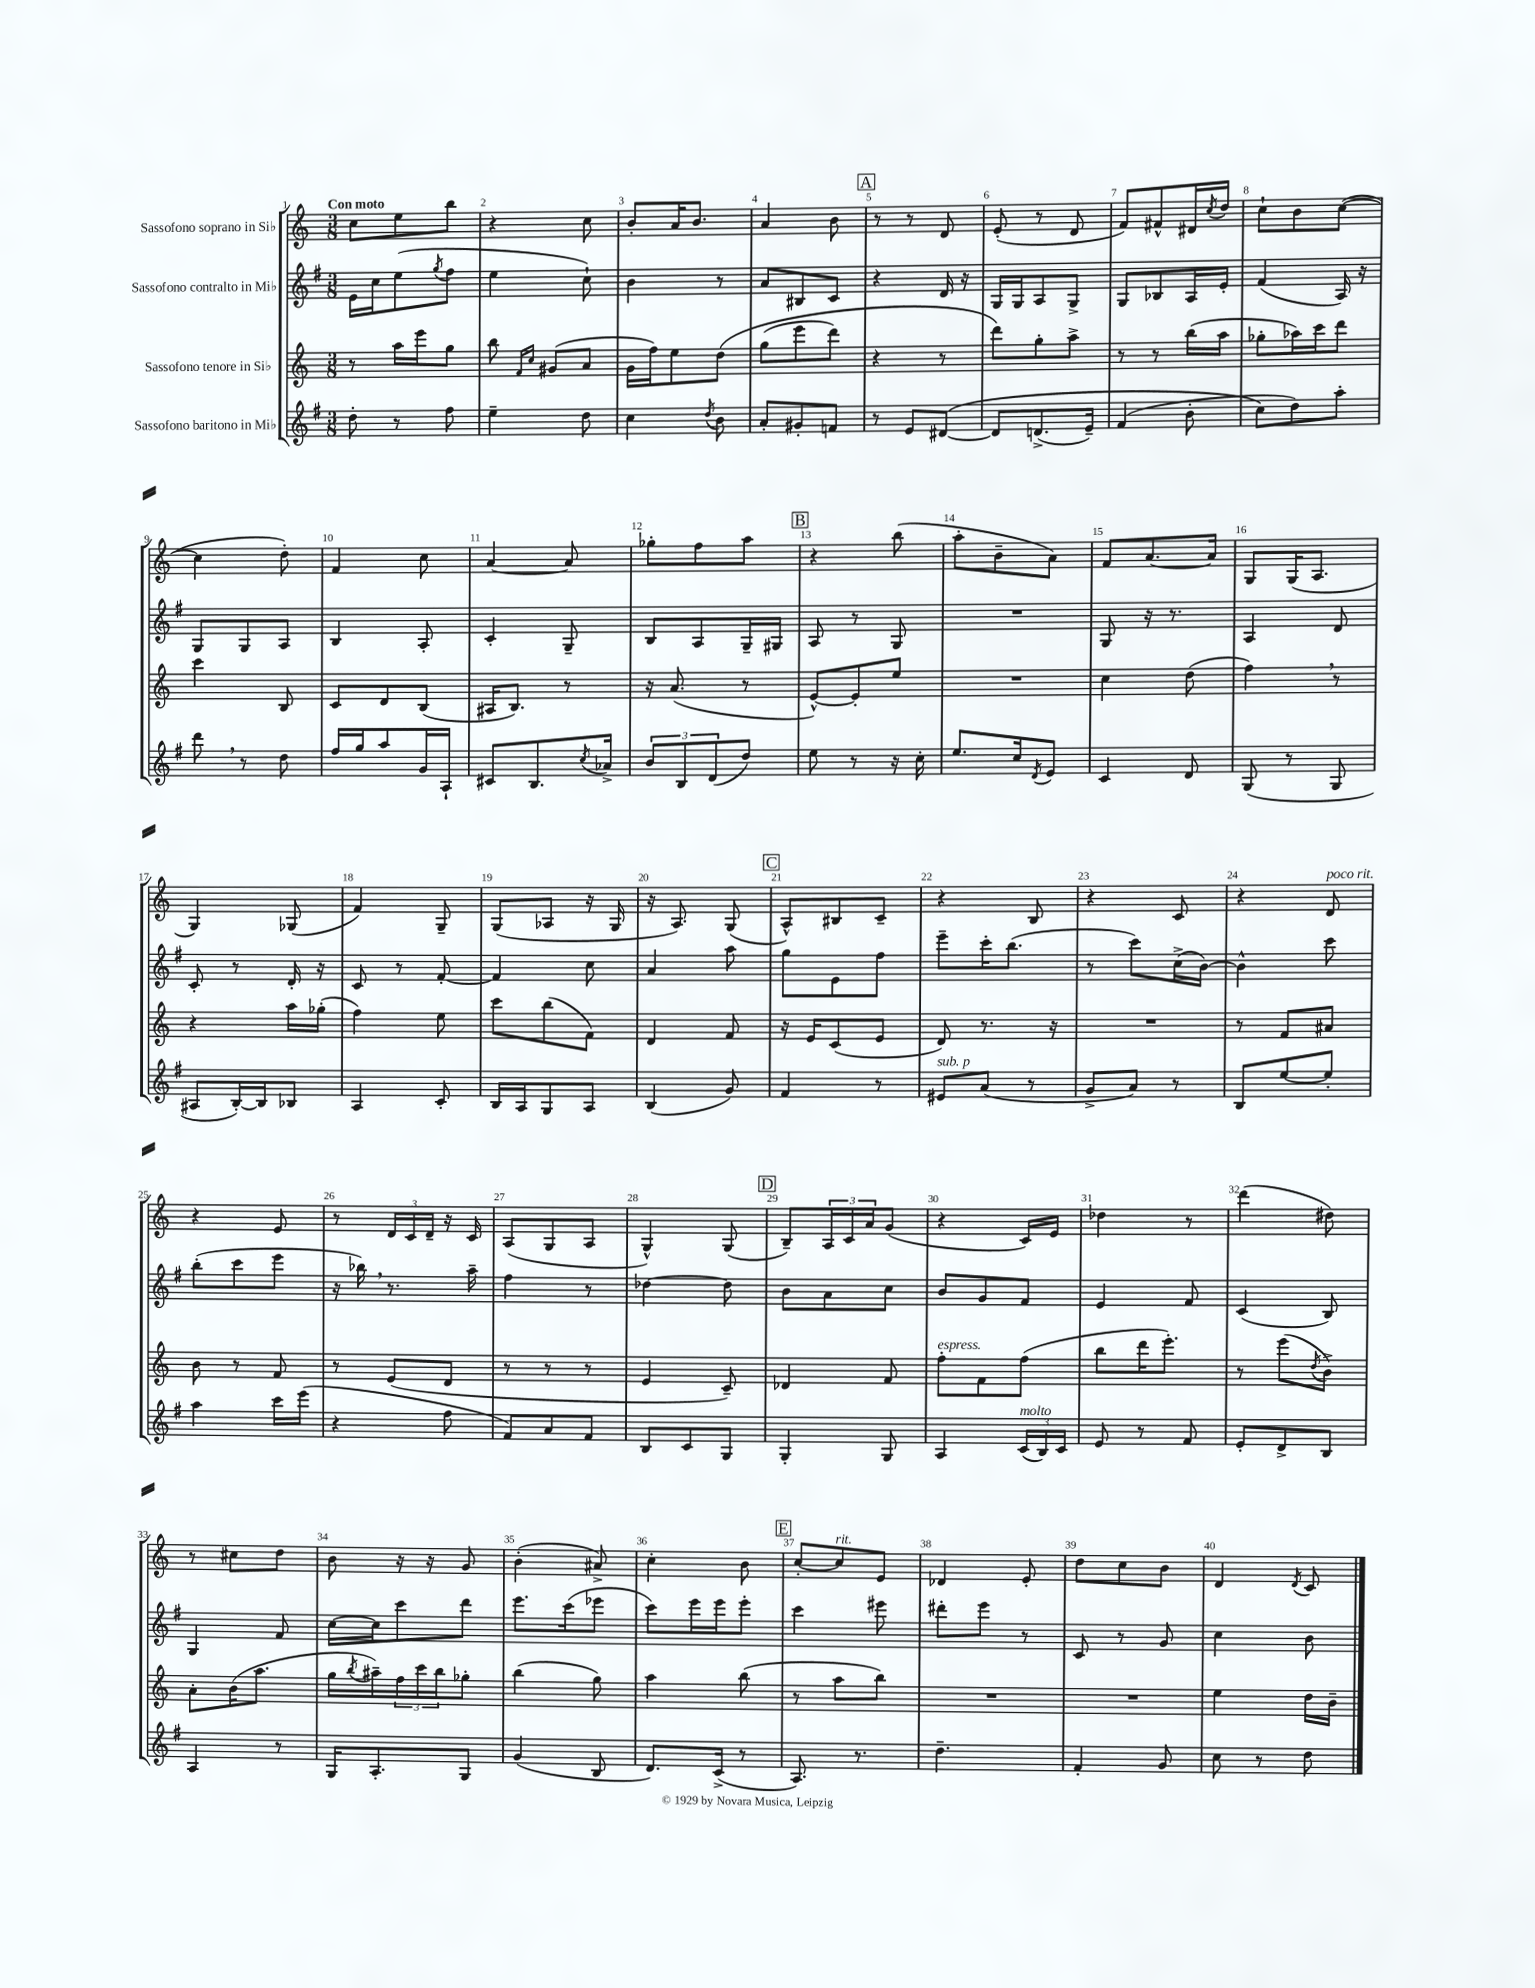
<<
\new StaffGroup <<
\new Staff = "s0" \with { instrumentName = "Sassofono soprano in Sib" } {
    \clef treble \key c \major \numericTimeSignature \time 3/8 \tempo "Con moto"
    c''8 e''8 b''8 |
    r4 c''8 |
    b'8-. a'16 b'8. |
    a'4 b'8 |
    \mark \markup { \box "A" } r8 r8 d'8 |
    e'8-.( r8 d'8 |
    f'8) fis'8-^ dis'16 \acciaccatura { c''8 } d''16 |
    c''8-! b'8 c''8~( |
    c''4 d''8-.) |
    f'4 c''8 |
    a'4~ a'8 |
    ges''8-. f''8 a''8 |
    \mark \markup { \box "B" } r4 b''8( |
    a''8-. b'8-- a'8) |
    f'8 a'8.~ a'16 |
    g8 g16( a8. |
    g4) ges8( |
    f'4) g8-- |
    g8( aes8 r16 g16 |
    r16 a8.) g8( |
    \mark \markup { \box "C" } a8-^) bis8 c'8-- |
    r4 b8 |
    r4 c'8 |
    r4 d'8^\markup { \italic "poco rit." } |
    r4 e'8 |
    r8 \tuplet 3/2 { d'16 c'16 d'16-- } r16 c'16 |
    a8( g8 a8 |
    g4-^) g8( |
    \mark \markup { \box "D" } b8--) \tuplet 3/2 { a16 c'16 a'16 } g'8( |
    r4 c'16) e'16 |
    des''4 r8 |
    d'''4( dis''8) |
    r8 cis''8 d''8 |
    b'8 r16 r16 g'8 |
    b'4-.( ais'8->) |
    c''4-. b'8 |
    \mark \markup { \box "E" } c''8~-. c''8^\markup { \italic "rit." } e'8 |
    des'4 e'8-. |
    d''8 c''8 b'8 |
    d'4 \acciaccatura { d'8 } c'8 \bar "|." |
}
\new Staff = "s1" \with { instrumentName = "Sassofono contralto in Mib" } {
    \clef treble \key g \major \numericTimeSignature \time 3/8
    e'16 c''16 e''8( \acciaccatura { g''8 } fis''8 |
    e''4 c''8-!) |
    b'4 r8 |
    a'8 bis8 c'8 |
    \mark \markup { \box "A" } r4 d'16 r16 |
    g16 g16 a8 g8-> |
    g8 bes8 a16 e'16-. |
    fis'4( a16) r16 |
    g8 g8 a8 |
    b4 a8-. |
    c'4-. g8-- |
    b8 a8 g16-- gis16 |
    \mark \markup { \box "B" } a8 r8 g8 |
    R4. |
    g8 r16 r8. |
    a4 d'8 |
    c'8-. r8 d'16-. r16 |
    c'8 r8 fis'8~-. |
    fis'4 c''8 |
    a'4 a''8 |
    \mark \markup { \box "C" } g''8 e'8 fis''8 |
    e'''8-- c'''16-. b''8.( |
    r8 c'''8) c''16->( b'16~) |
    b'4-^ c'''8 |
    b''8-.( c'''8 e'''8 |
    r16 bes''16) \breathe r8. a''16-- |
    fis''4 r8 |
    des''4~ des''8 |
    \mark \markup { \box "D" } b'8 a'8 c''8 |
    b'8 g'8 fis'8 |
    e'4 fis'8 |
    c'4( b8) |
    g4 fis'8 |
    c''16~ c''16 c'''8 d'''8 |
    e'''8. c'''16( ees'''8 |
    c'''8) e'''16 e'''16 e'''8-. |
    \mark \markup { \box "E" } c'''4 eis'''8 |
    dis'''8-. e'''8 r8 |
    c'8 r8 g'8 |
    c''4 b'8 \bar "|." |
}
\new Staff = "s2" \with { instrumentName = "Sassofono tenore in Sib" } {
    \clef treble \key c \major \numericTimeSignature \time 3/8
    r8 a''16 e'''16 g''8 |
    b''8 \grace { f'16 c''16 } gis'8( a'8 |
    g'16 f''16) e''8 d''8\( |
    g''8( e'''8 d'''8) |
    \mark \markup { \box "A" } r4 r8 |
    d'''8\) g''8-. a''8-> |
    r8 r8 b''16( a''16 |
    ges''8-. aes''16) c'''16 d'''8 |
    c'''4 b8 |
    c'8 d'8 b8( |
    ais16 b8.) r8 |
    r16 a'8.( r8 |
    \mark \markup { \box "B" } e'8~-^) e'8-. e''8 |
    R4. |
    c''4 d''8( |
    f''4) \breathe r8 |
    r4 a''16 ges''16-.( |
    f''4) e''8 |
    c'''8 b''8( f'8) |
    d'4 f'8 |
    \mark \markup { \box "C" } r16 e'16 c'8( e'8 |
    d'8) r8. r16 |
    R4. |
    r8 f'8 ais'8 |
    b'8 r8 f'8 |
    r8 e'8( d'8 |
    r8 r8 r8 |
    e'4 c'8--) |
    \mark \markup { \box "D" } des'4 f'8 |
    f''8-.^\markup { \italic "espress." } f'8 f''8( |
    b''8 d'''16 e'''8.-.) |
    r8 e'''8( \acciaccatura { d''8 } b'8->) |
    a'8-. b'16( a''8. |
    g''16 \acciaccatura { b''8 } ais''16--) \tuplet 3/2 { f''16 c'''16 b''16 } ges''8-. |
    b''4( g''8) |
    a''4 b''8( |
    \mark \markup { \box "E" } r8 a''8 b''8) |
    R4. |
    R4. |
    e''4 d''16 b'16-- \bar "|." |
}
\new Staff = "s3" \with { instrumentName = "Sassofono baritono in Mib" } {
    \clef treble \key g \major \numericTimeSignature \time 3/8
    d''8-. r8 fis''8 |
    e''4-- d''8 |
    c''4 \acciaccatura { d''8 } b'8 |
    a'8-. gis'8-. f'8 |
    \mark \markup { \box "A" } r8 e'8 dis'8~\( |
    dis'8 d'8.->( e'16--) |
    fis'4( b'8-. |
    c''8\) d''8) a''8-. |
    d'''8 \breathe r8 d''8 |
    fis''16 g''16 a''8 g'16 a16-! |
    cis'8 b8. \acciaccatura { c''8 } aes'16-> |
    \tuplet 3/2 { b'8 b8 d'8( } d''8) |
    \mark \markup { \box "B" } e''8 r8 r16 c''16-. |
    e''8. c''16 \acciaccatura { d'8 } e'8 |
    c'4 d'8 |
    g8( r8 g8 |
    ais8 b16~-.) b16 bes8 |
    a4 c'8-. |
    b16 a16 g8 a8 |
    b4( g'8) |
    \mark \markup { \box "C" } fis'4 r8 |
    eis'8^\markup { \italic "sub. p" } a'8( r8 |
    g'8-> a'8) r8 |
    b8 e''8~ e''8-. |
    a''4 c'''16 e'''16( |
    r4 fis''8 |
    fis'8) a'8 fis'8 |
    b8 c'8 g8 |
    \mark \markup { \box "D" } g4-. g8 |
    a4 \tuplet 3/2 { c'16^\markup { \italic "molto" }( b16) c'16 } |
    e'8 r8 fis'8 |
    e'8-. d'8-> b8 |
    a4 r8 |
    g16 a8.-. g8 |
    g'4( b8 |
    d'8.) c'16->( r8 |
    \mark \markup { \box "E" } a8.) r8. |
    d''4.-- |
    fis'4-. g'8 |
    c''8 r8 d''8 \bar "|." |
}
>>
>>
\layout { \context { \Score \override BarNumber.break-visibility = ##(#f #t #t) barNumberVisibility = #all-bar-numbers-visible } }
